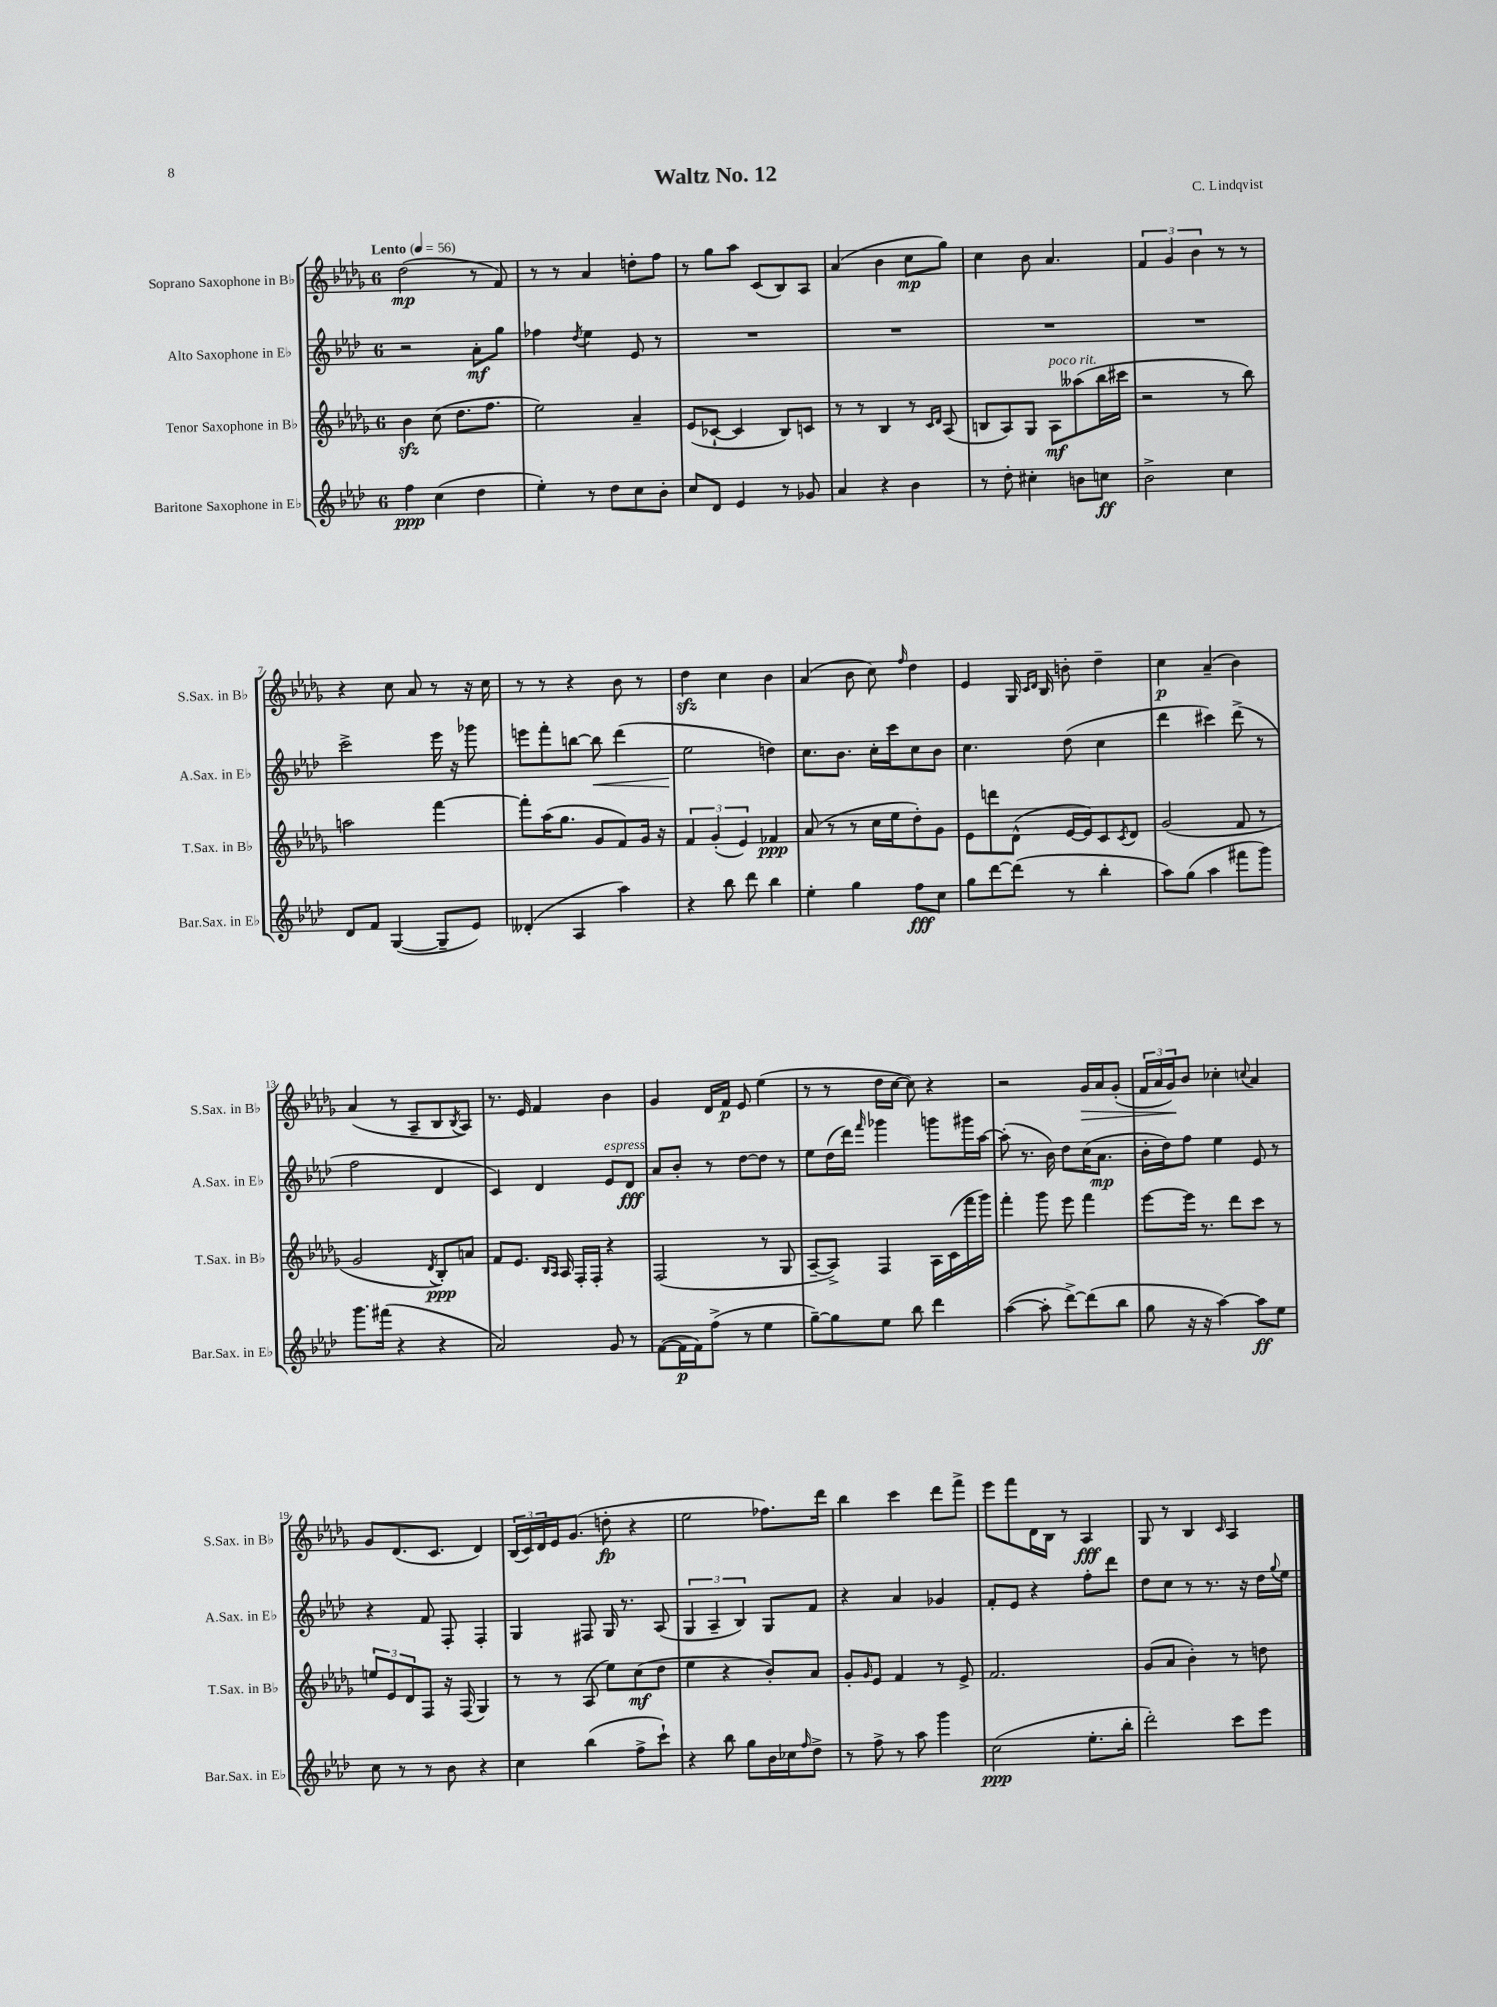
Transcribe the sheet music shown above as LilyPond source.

\header { title = "Waltz No. 12" composer = "C. Lindqvist" }
<<
\new StaffGroup <<
\new Staff = "s0" \with { instrumentName = "Soprano Saxophone in Bb" shortInstrumentName = "S.Sax. in Bb" } {
    \clef treble \key des \major \once \override Staff.TimeSignature.style = #'single-digit \time 6/8 \tempo "Lento" 4 = 56
    des''2\mp( r8 f'8) |
    r8 r8 aes'4 d''8-. f''8 |
    r8 ges''8 aes''8 c'8( bes8) aes8 |
    aes'4( bes'4 c''8\mp ges''8) |
    c''4 bes'8 aes'4. |
    \tuplet 3/2 { f'4 ges'4 bes'4 } r8 r8 |
    r4 c''8 aes'8 r8 r16 c''16 |
    r8 r8 r4 bes'8 r8 |
    des''4\sfz c''4 bes'4 |
    aes'4( bes'8 c''8) \grace { f''16 } des''4 |
    ees'4 ges16 \grace { c'16 des'16 } bes16 b'8-. des''4-- |
    c''4\p aes'4--( bes'4) |
    aes'4( r8 aes8-- bes8 \acciaccatura { bes8 } aes8) |
    r8. ees'16 f'4 bes'4 |
    ges'4 des'16 f'16\p ees'8 ees''4( |
    r8 r8 des''16 c''16~ c''8) r4 |
    r2 ges'16\> aes'16 ges'8-.( |
    \tuplet 3/2 { f'16 aes'16 ges'16\!) } bes'8 ces''4-. \appoggiatura { c''8 } aes'4 |
    ges'8 des'8.( c'8. des'4) |
    \tuplet 3/2 { bes16( c'16) des'16 } ees'16 ges'8.( d''8-.\fp r4 |
    ees''2 fes''8.) des'''16 |
    bes''4 c'''4 des'''8 f'''8-> |
    ees'''8 f'''8 des'16 bes16 r8 aes4\fff |
    ges8 r8 bes4 \grace { c'16 } aes4 \bar "|." |
}
\new Staff = "s1" \with { instrumentName = "Alto Saxophone in Eb" shortInstrumentName = "A.Sax. in Eb" } {
    \clef treble \key aes \major \once \override Staff.TimeSignature.style = #'single-digit \time 6/8
    r2 aes'8-.\mf g''8 |
    fes''4 \acciaccatura { des''8 } ees''4 ees'8 r8 |
    R2. |
    R2. |
    R2. |
    R2. |
    c'''2-> ees'''16 r16 ges'''8 |
    e'''8 f'''8-. b''8~ b''8\< des'''4( |
    ees''2\! d''4) |
    c''8. bes'8. c''16-. c'''16 c''8 bes'8 |
    c''4. des''8( c''4 |
    des'''4 cis'''4) des'''8->( r8 |
    f''2 des'4 |
    c'4) des'4 ees'8^\markup { \italic "espress." } des'8\fff |
    aes'8 bes'8-. r8 des''8~ des''8 r8 |
    ees''8 des''16( des'''16) \grace { f'''16 } ges'''4 g'''8 gis'''16 aes''16~ |
    aes''8-.( r8. bes'16) des''8 c''16( aes'8.\mp |
    bes'16-. des''16) f''8 ees''4 ees'8 r8 |
    r4 f'8 f8-. f4-. |
    g4 fis8 g16 r8. aes8( |
    \tuplet 3/2 { g4 aes4-- bes4) } g8 f'8 |
    r4 aes'4 ges'4 |
    f'8-. ees'8 r4 f''8-. des'''8 |
    des''8 c''8 r8 r8. r16 des''16 \appoggiatura { g''8 } ees''16 \bar "|." |
}
\new Staff = "s2" \with { instrumentName = "Tenor Saxophone in Bb" shortInstrumentName = "T.Sax. in Bb" } {
    \clef treble \key des \major \once \override Staff.TimeSignature.style = #'single-digit \time 6/8
    bes'4\sfz c''8( des''8. f''8. |
    ees''2) aes'4-- |
    ees'8( ces'8~-! ces'4 bes8) c'8 |
    r8 r8 bes4 r8 \grace { c'16 des'16 } aes8( |
    b8 aes8) ges8 aes8\mf^\markup { \italic "poco rit." } aeses''8( bes''16 cis'''16 |
    r2 r8 bes''8) |
    a''2 f'''4~ |
    f'''8-. aes''16( ges''8. ges'8 f'8) ges'16 r16 |
    \tuplet 3/2 { f'4 ges'4-.( ees'4) } fes'4\ppp |
    aes'8( r8 r8 c''16 ees''16 des''8-.) ges'8 |
    ees'8 d'''8 des'8-^( ees'16~ ees'16) c'8 \acciaccatura { c'8 } des'8 |
    ges'2( f'8 r8 |
    ges'2 \acciaccatura { des'8 } bes8-.\ppp) a'8 |
    f'8 ees'8. \grace { bes16 aes16 } aes16 f16-. f16-. r4 |
    f2( r8 ges8 |
    aes8~-- aes8->) f4 aes16 c'16( f'''16 ges'''16) |
    f'''4-. ges'''8 ees'''8 f'''4 |
    ees'''8~ ees'''16 r8. des'''8 c'''8 r8 |
    \tuplet 3/2 { e''8 ees'8 des'8 } f8 r16 f16( ges4) |
    r8 r8 aes8( ees''8) c''8\mf( des''8 |
    ees''4 r4 bes'8-.) aes'8 |
    ges'8-. \grace { ges'16 } ees'8 f'4 r8 ees'8-> |
    f'2. |
    ges'8( aes'8 bes'4-.) r8 d''8 \bar "|." |
}
\new Staff = "s3" \with { instrumentName = "Baritone Saxophone in Eb" shortInstrumentName = "Bar.Sax. in Eb" } {
    \clef treble \key aes \major \once \override Staff.TimeSignature.style = #'single-digit \time 6/8
    f''4\ppp c''4( des''4 |
    ees''4-.) r8 des''8 c''8 bes'8-. |
    c''8 des'8 ees'4 r8 ges'8 |
    aes'4 r4 bes'4 |
    r8 des''8-. cis''4-. b'8 c''8\ff |
    bes'2-> c''4 |
    des'8 f'8 g4~( g8-- ees'8) |
    deses'4-.( aes4 aes''4) |
    r4 bes''8 des'''8 bes''4 |
    ees''4-. g''4 f''8\fff c''8 |
    g''8 des'''8~ des'''8( r8 bes''4-. |
    aes''8) g''8( aes''4 fis'''8 g'''8) |
    g'''8. fis'''16( r4 r4 |
    aes'2) g'8 r8 |
    f'8~( f'16\p f'16) f''8->( r8 ees''4 |
    g''8~--) g''8 ees''8 bes''8 des'''4 |
    aes''4~( aes''8-. des'''8~->) des'''8( bes''8 |
    g''8 r16 r16 aes''4~) aes''8\ff ees''8 |
    c''8 r8 r8 bes'8 r4 |
    c''4 bes''4( f''8-> c'''8-!) |
    r4 bes''8 g''8 bes'16 ces''16 \grace { f''16 } des''8-> |
    r8 f''8-> r8 aes''8 g'''4 |
    c''2\ppp( ees''8.-. bes''16-. |
    des'''2-.) c'''8 ees'''8 \bar "|." |
}
>>
>>
